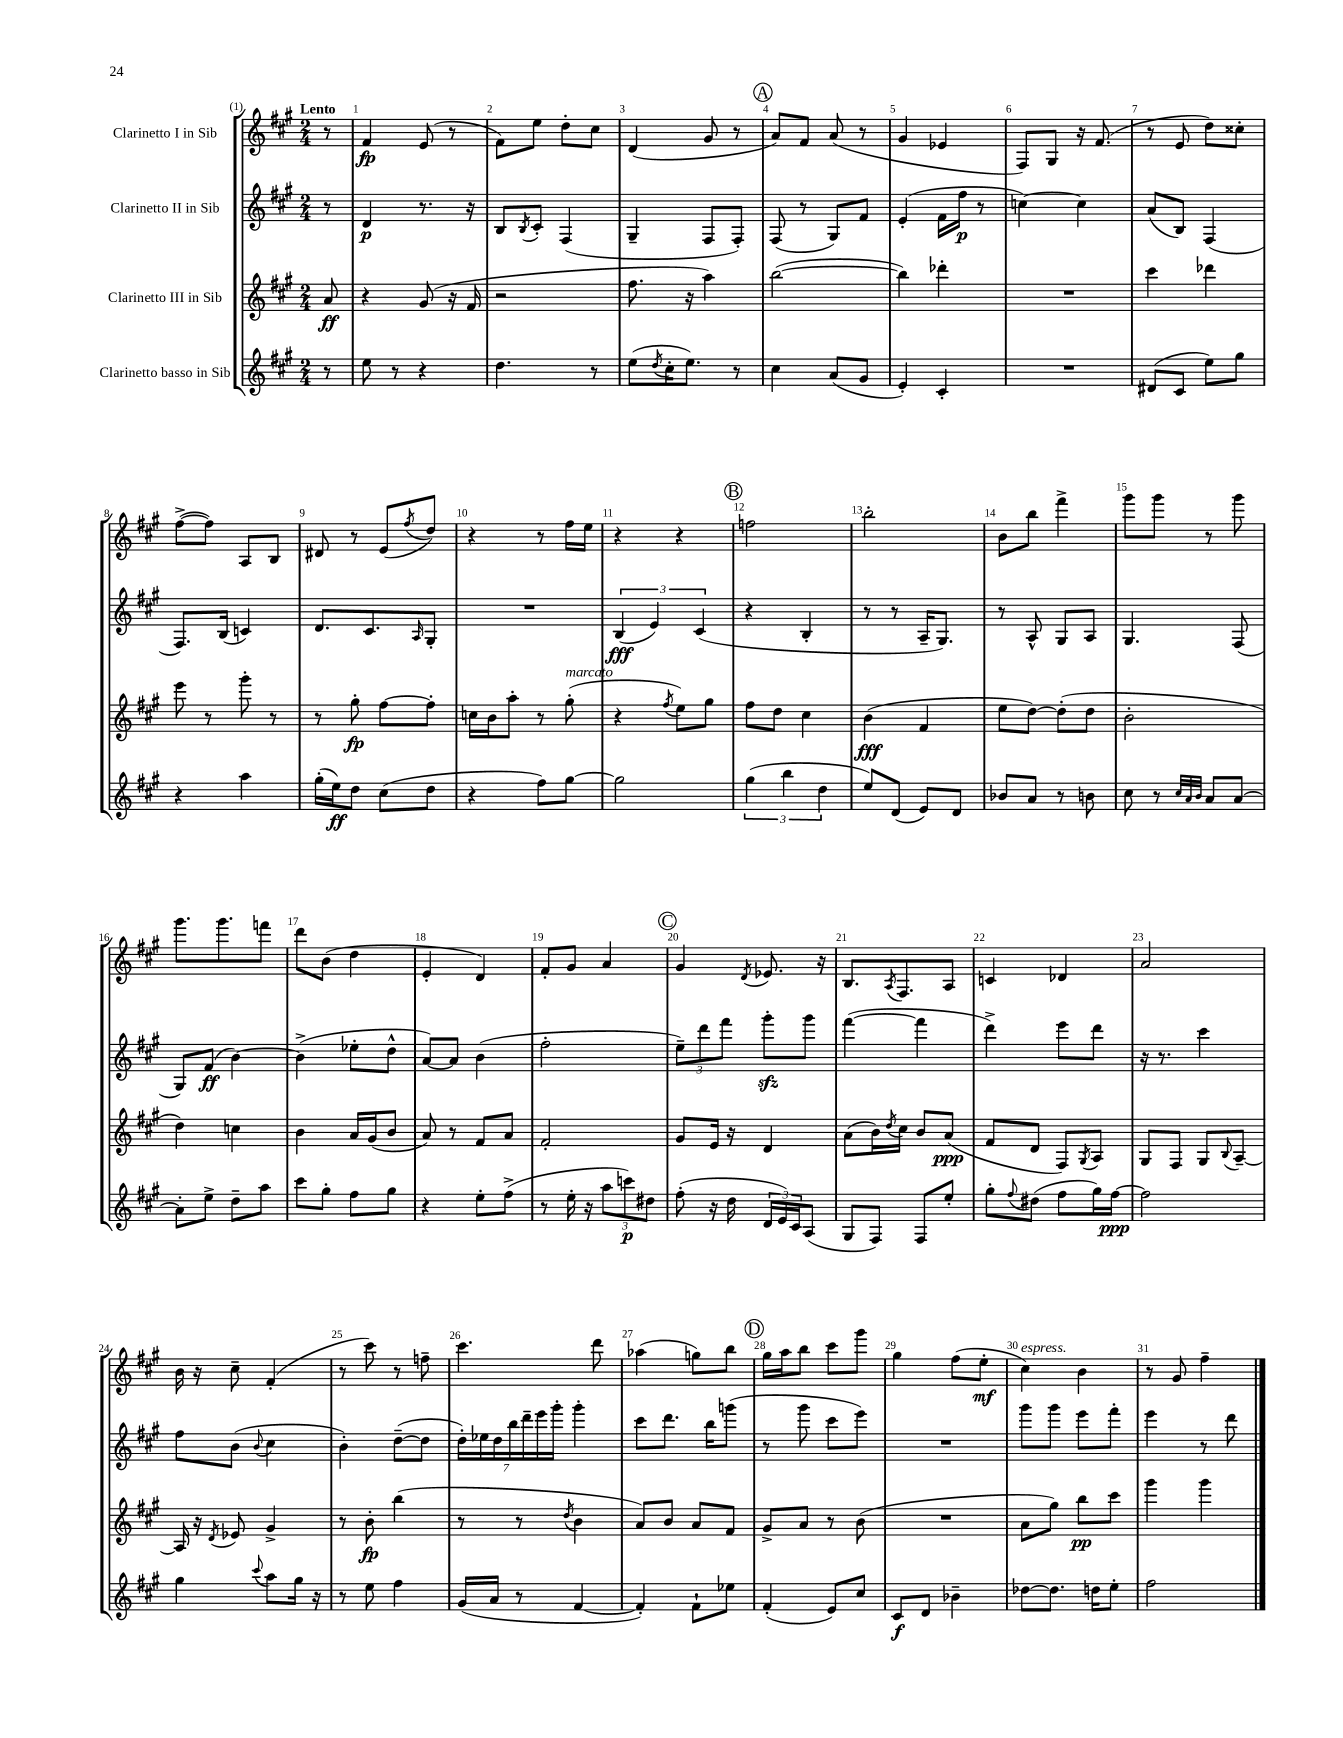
<<
\new StaffGroup <<
\new Staff = "s0" \with { instrumentName = "Clarinetto I in Sib" } {
    \clef treble \key a \major \numericTimeSignature \time 2/4 \partial 8 \tempo "Lento"
    r8 |
    fis'4\fp e'8( r8 |
    fis'8) e''8 d''8-. cis''8 |
    d'4( gis'8 r8 |
    \mark \markup { \circle "A" } a'8) fis'8 a'8( r8 |
    gis'4 ees'4 |
    fis8) gis8 r16 fis'8.( |
    r8 e'8 d''8) cisis''8-. |
    fis''8~->( fis''8) a8 b8 |
    dis'8 r8 e'8( \acciaccatura { fis''8 } d''8) |
    r4 r8 fis''16 e''16 |
    r4 r4 |
    \mark \markup { \circle "B" } f''2 |
    b''2-. |
    b'8 b''8 fis'''4-> |
    gis'''8 gis'''8 r8 gis'''8 |
    gis'''8. gis'''8. f'''8 |
    d'''8 b'8( d''4 |
    e'4-. d'4) |
    fis'8-. gis'8 a'4 |
    \mark \markup { \circle "C" } gis'4 \acciaccatura { d'8 } ees'8. r16 |
    b8. \acciaccatura { a8 } fis8. a8 |
    c'4 des'4 |
    a'2 |
    b'16 r16 cis''8-- fis'4-.( |
    r8 cis'''8) r8 f''8-- |
    cis'''4. d'''8 |
    aes''4( g''8) b''8 |
    \mark \markup { \circle "D" } gis''16 a''16 b''8 cis'''8 gis'''8 |
    gis''4 fis''8( e''8-.\mf |
    cis''4^\markup { \italic "espress." }) b'4 |
    r8 gis'8 fis''4-- \bar "|." |
}
\new Staff = "s1" \with { instrumentName = "Clarinetto II in Sib" } {
    \clef treble \key a \major \numericTimeSignature \time 2/4 \partial 8
    r8 |
    d'4\p r8. r16 |
    b8 \acciaccatura { b8 } cis'8-. fis4( |
    gis4-- fis8 fis8-.) |
    \mark \markup { \circle "A" } fis8( r8 gis8) fis'8 |
    e'4-.( fis'16 fis''16\p r8 |
    c''4~) c''4 |
    a'8( b8) fis4( |
    fis8.) b16( c'4) |
    d'8. cis'8. \grace { a16 } gis8-. |
    R2 |
    \tuplet 3/2 { b4\fff( e'4) cis'4( } |
    \mark \markup { \circle "B" } r4 b4-. |
    r8 r8 a16-- gis8.) |
    r8 a8-^ gis8 a8 |
    gis4. fis8( |
    gis8) fis'8\ff( b'4~) |
    b'4->( ees''8-. d''8-^ |
    a'8~) a'8 b'4( |
    fis''2-. |
    \mark \markup { \circle "C" } \tuplet 3/2 { e''8--) d'''8 fis'''8 } gis'''8-.\sfz gis'''8 |
    fis'''4~( fis'''4 |
    d'''4->) e'''8 d'''8 |
    r16 r8. cis'''4 |
    fis''8 b'8( \appoggiatura { b'8 } cis''4 |
    b'4-.) d''8~--( d''8 |
    \tuplet 7/4 { d''16-.) ees''16 d''16 b''16 d'''16-- e'''16 gis'''16-. } gis'''4-. |
    cis'''8 d'''8. b''16 g'''8( |
    \mark \markup { \circle "D" } r8 gis'''8 cis'''8 e'''8) |
    R2 |
    gis'''8 gis'''8 e'''8 fis'''8-. |
    e'''4 r8 d'''8 \bar "|." |
}
\new Staff = "s2" \with { instrumentName = "Clarinetto III in Sib" } {
    \clef treble \key a \major \numericTimeSignature \time 2/4 \partial 8
    a'8\ff |
    r4 gis'8( r16 fis'16 |
    r2 |
    fis''8. r16 a''4) |
    \mark \markup { \circle "A" } b''2~( |
    b''4) des'''4-. |
    R2 |
    cis'''4 des'''4 |
    e'''8 r8 gis'''8-. r8 |
    r8 gis''8-.\fp fis''8~ fis''8-. |
    c''16 b'16 a''8-. r8 gis''8-.^\markup { \italic "marcato" }( |
    r4 \acciaccatura { fis''8 } e''8) gis''8 |
    \mark \markup { \circle "B" } fis''8 d''8 cis''4 |
    b'4\fff( fis'4 |
    e''8 d''8~) d''8-.( d''8 |
    b'2-. |
    d''4) c''4 |
    b'4 a'16 gis'16( b'8 |
    a'8) r8 fis'8 a'8 |
    fis'2-. |
    \mark \markup { \circle "C" } gis'8 e'16 r16 d'4 |
    a'8( b'16) \acciaccatura { d''8 } cis''16 b'8 a'8\ppp( |
    fis'8 d'8 fis8) \acciaccatura { gis8 } a8 |
    gis8 fis8 gis8 \appoggiatura { b8 } a8~-- |
    a16 r16 \acciaccatura { d'8 } ees'8 gis'4-> |
    r8 b'8-.\fp b''4( |
    r8 r8 \acciaccatura { d''8 } b'4 |
    a'8) b'8 a'8 fis'8 |
    \mark \markup { \circle "D" } gis'8-> a'8 r8 b'8( |
    R2 |
    a'8 gis''8) b''8\pp cis'''8 |
    gis'''4 gis'''4 \bar "|." |
}
\new Staff = "s3" \with { instrumentName = "Clarinetto basso in Sib" } {
    \clef treble \key a \major \numericTimeSignature \time 2/4 \partial 8
    r8 |
    e''8 r8 r4 |
    d''4. r8 |
    e''8( \acciaccatura { d''8 } cis''16-. e''8.) r8 |
    \mark \markup { \circle "A" } cis''4 a'8( gis'8 |
    e'4-.) cis'4-. |
    R2 |
    dis'8( cis'8 e''8) gis''8 |
    r4 a''4 |
    gis''16-.( e''16\ff) d''8 cis''8( d''8 |
    r4 fis''8) gis''8~ |
    gis''2 |
    \mark \markup { \circle "B" } \tuplet 3/2 { gis''4( b''4 d''4 } |
    e''8) d'8( e'8) d'8 |
    bes'8 a'8 r8 b'8 |
    cis''8 r8 \grace { cis''32 a'32 b'32 } a'8 a'8~ |
    a'8-. e''8-> d''8-- a''8 |
    cis'''8 gis''8-. fis''8 gis''8 |
    r4 e''8-. fis''8->( |
    r8 e''16-. r16 \tuplet 3/2 { a''8 c'''8\p) dis''8 } |
    \mark \markup { \circle "C" } fis''8-.( r16 d''16 \tuplet 3/2 { d'16 e'16) cis'16 } a8( |
    gis8 fis8) fis8 e''8-. |
    gis''8-. \appoggiatura { fis''8 } dis''8( fis''8 gis''16) fis''16~\ppp |
    fis''2 |
    gis''4 \appoggiatura { cis'''8 } a''8 gis''16 r16 |
    r8 e''8 fis''4 |
    gis'16( a'16 r8 fis'4~ |
    fis'4-.) fis'8-! ees''8 |
    \mark \markup { \circle "D" } fis'4-.( e'8) cis''8 |
    cis'8\f d'8 bes'4-- |
    des''8~ des''8. d''16 e''8-. |
    fis''2 \bar "|." |
}
>>
>>
\layout { \context { \Score \override BarNumber.break-visibility = ##(#f #t #t) barNumberVisibility = #all-bar-numbers-visible } }
